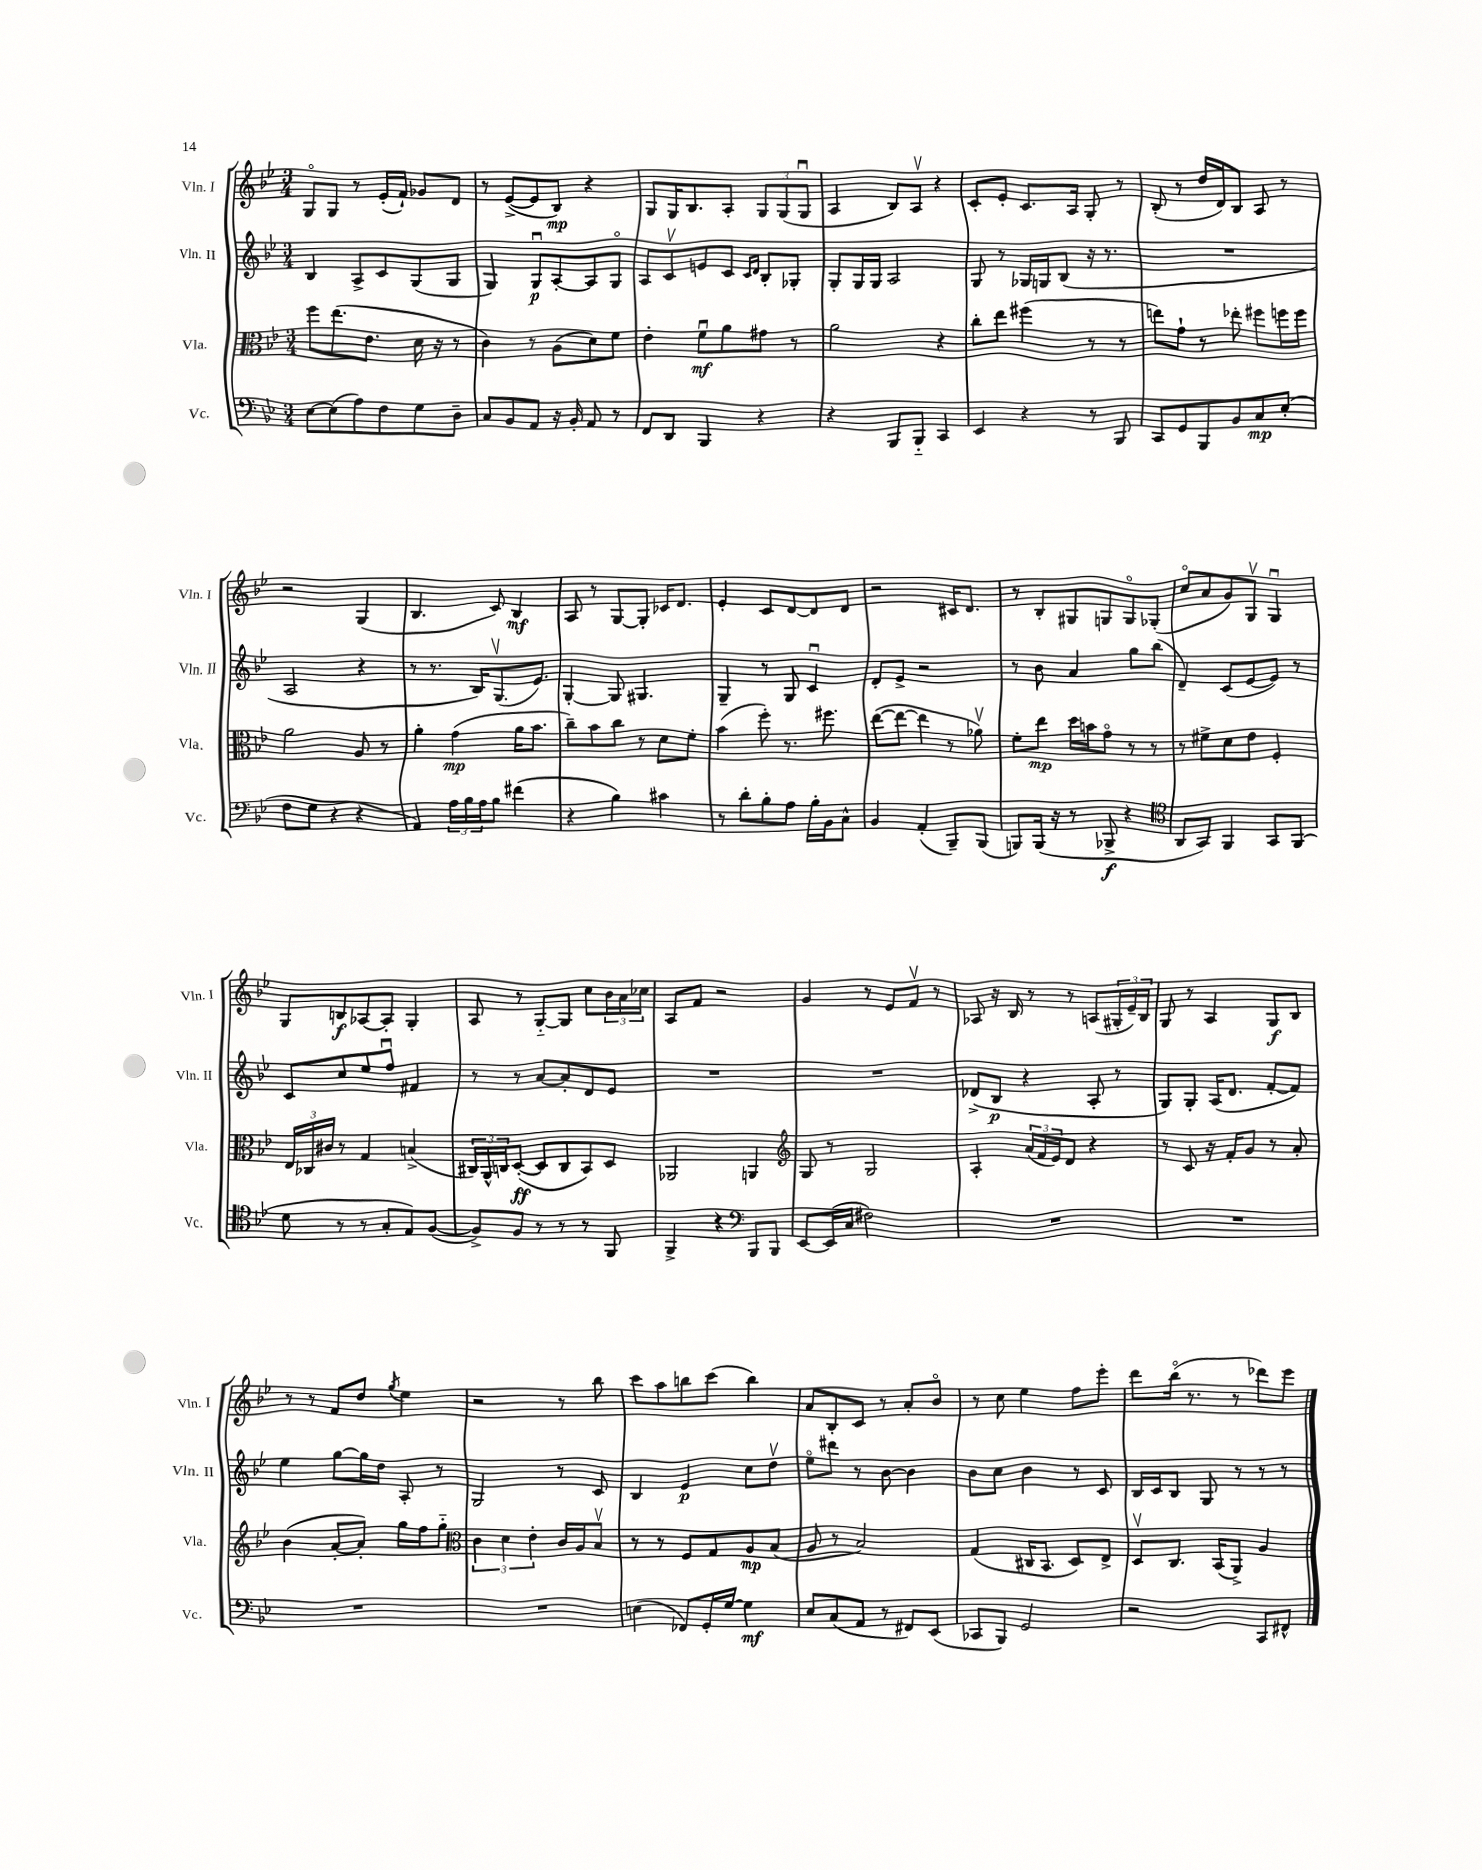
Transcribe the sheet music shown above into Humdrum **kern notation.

**kern	**dynam	**kern	**dynam	**kern	**dynam	**kern	**dynam
*part4	*part4	*part3	*part3	*part2	*part2	*part1	*part1
*staff4	*staff4	*staff3	*staff3	*staff2	*staff2	*staff1	*staff1
*I"Vc.	*	*I"Vla.	*	*I"Vln. II	*	*I"Vln. I	*
*I'Vc.	*	*I'Vla.	*	*I'Vln. II	*	*I'Vln. I	*
*clefF4	*	*clefC3	*	*clefG2	*	*clefG2	*
*k[b-e-]	*	*k[b-e-]	*	*k[b-e-]	*	*k[b-e-]	*
*M3/4	*	*M3/4	*	*M3/4	*	*M3/4	*
=126	=126	=126	=126	=126	=126	=126	=126
[8E-\L	.	8ff\L	.	4B-/	.	8G/L	.
(8E-\]	.	(8.ee-\	.	.	.	8G/J	.
8A\)	.	.	.	8A^/L	.	8r	.
.	.	8.e-\J	.	.	.	.	.
8F\	.	.	.	8c/	.	(16e-'/LL	.
.	.	.	.	.	.	16f`/JJ)	.
8G\	.	16d\	.	(8G/	.	8g-X/L	.
.	.	16r	.	.	.	.	.
8D~\J	.	8r	.	8G/J	.	8d/J	.
=127	=127	=127	=127	=127	=127	=127	=127
8C/L	.	4c\)	.	4G/)	.	8r	.
8BB-/	.	.	.	.	.	([8e-^/L	.
8AA/J	.	8r	.	8Gu/L	p	8e-/]	.
16r	.	(8A\L	.	[8A'/	.	8B-/J)	mp
16BB-'/	.	.	.	.	.	.	.
8AA/	.	8d\)	.	8A/]	.	4r	.
8r	.	8f\J	.	8G/J	.	.	.
=128	=128	=128	=128	=128	=128	=128	=128
8FF/L	.	4e-'\	.	8A/L	.	8G/L	.
8DD/J	.	.	.	8cv/	.	16G/K	.
.	.	.	.	.	.	8.B-/	.
4BBB-/	.	8fu\L	mf	8en/	.	.	.
.	.	8a\	.	8c/J	.	8A'/J	.
.	.	.	.	16qqc/LL	.	.	.
.	.	.	.	16qqd/JJ	.	.	.
4r	.	8g#X\J	.	8B-'/L	.	12G/L	.
.	.	.	.	.	.	(12G/	.
.	.	8r	.	8G-X'/J	.	.	.
.	.	.	.	.	.	12Gu/J	.
=129	=129	=129	=129	=129	=129	=129	=129
4r	.	2a\	.	8G'/L	.	4A/	.
.	.	.	.	16G/L	.	.	.
.	.	.	.	16G/JJ	.	.	.
8BBB-/L	.	.	.	2A/	.	8B-/L)	.
8BBB-/J	.	.	.	.	.	8Av/J	.
4CC/	.	4r	.	.	.	4r	.
=130	=130	=130	=130	=130	=130	=130	=130
4EE-/	.	8cc'\L	.	8G/	.	8c'/L	.
.	.	8ee-\J	.	8r	.	8e-'/J	.
4r	.	(4ff#X\	.	16G-X/LL	.	8.c/L	.
.	.	.	.	16Gn/J	.	.	.
.	.	.	.	(8B-/J	.	.	.
.	.	.	.	.	.	16A/Jk	.
8r	.	8r	.	16r	.	8G'/	.
.	.	.	.	8.r	.	.	.
8BBB-/	.	8r	.	.	.	8r	.
=131	=131	=131	=131	=131	=131	=131	=131
8CC/L	.	8een\L)	.	2.r	.	(8B-'/	.
8GG/	.	8g`\J	.	.	.	8r	.
8BBB-/	.	8r	.	.	.	16dd/LL	.
.	.	.	.	.	.	16d/J)	.
8BB-/	.	8ee-X'\	.	.	.	8B-/J	.
8C/	mp	8ff#X\L	.	.	.	8A/	.
(8E-'/J	.	16ffn\L	.	.	.	8r	.
.	.	16ff\JJ	.	.	.	.	.
!!LO:LB:g=z
=132	=132	=132	=132	=132	=132	=132	=132
8F\L	.	2a\	.	2A/	.	2r	.
8G\J	.	.	.	.	.	.	.
4r	.	.	.	.	.	.	.
4r	.	8A/	.	4r	.	(4G/	.
.	.	8r	.	.	.	.	.
=133	=133	=133	=133	=133	=133	=133	=133
4AA/)	.	4a'\	.	8r	.	4.B-/	.
.	.	.	.	8.r	.	.	.
24A\LL	.	(4g\	mp	.	.	.	.
24B-\	.	.	.	.	.	.	.
.	.	.	.	16B-/KL)	.	.	.
24A\J	.	.	.	.	.	.	.
8B-\J	.	.	.	(8.Gv/	.	8c/)	.
(4f#X\	.	16a\KL	.	.	.	4B-/	mf
.	.	8.b-\J	.	8.e-/J)	.	.	.
=134	=134	=134	=134	=134	=134	=134	=134
4r	.	8cc~\L)	.	[4G'/	.	8A/	.
.	.	8b-\	.	.	.	8r	.
4B-\)	.	8cc\J	.	8G/]	.	[8G/L	.
.	.	8r	.	4.G#X/	.	8G'/J]	.
4c#X\	.	8d\L	.	.	.	16c-X/KL	.
.	.	.	.	.	.	8.d/J	.
.	.	8f'\J	.	.	.	.	.
=135	=135	=135	=135	=135	=135	=135	=135
8r	.	(4b-\	.	4G~/	.	4e-'/	.
8d'\L	.	.	.	.	.	.	.
8B-'\	.	8ff'\)	.	8r	.	8c/L	.
8A\J	.	8.r	.	8G/	.	[8d/	.
16B-'\LL	.	.	.	4cu/	.	8d/]	.
16BB-\J	.	8.ff#X\	.	.	.	.	.
8C^^\J	.	.	.	.	.	8d/J	.
=136	=136	=136	=136	=136	=136	=136	=136
4BB-/	.	([8ee-\L	.	8d'/L	.	2r	.
.	.	8ee-\J_	.	8e-^/J	.	.	.
(4AA'/	.	4ee-\]	.	2r	.	.	.
8BBB-~/L)	.	8r	.	.	.	16c#X/KL	.
.	.	.	.	.	.	8.d/J	.
(8BBB-/J	.	8a-Xv\)	.	.	.	.	.
=137	=137	=137	=137	=137	=137	=137	=137
8BBBn/L)	.	8f'\L	.	8r	.	8r	.
(16BBB/Jk	.	8ee-\J	mp	8b-\	.	8B-'/L	.
16r	.	.	.	.	.	.	.
8r	.	16dd\LL	.	4a/	.	8G#X/	.
.	.	16bn\J	.	.	.	.	.
8BBB-X^/	f	8g\J	.	.	.	8Gn/	.
4r	.	8r	.	8gg\L	.	8G/	.
.	.	8r	.	(8bb-\J	.	(8G-X'/J	.
=138	=138	=138	=138	=138	=138	=138	=138
*clefC4	*	*	*	*	*	*	*
8AA/L	.	8r	.	4d~/)	.	8cc/L	.
8GG/J)	.	8f#X^\L	.	.	.	8a/	.
4FF/	.	8d\	.	(8c/L	.	8g/)	.
.	.	8e-\J	.	[8e-/	.	8Gv/J	.
8GG/L	.	4F'/	.	8e-/J])	.	4Gu/	.
(8FF/J	.	.	.	8r	.	.	.
!!LO:LB:g=z
=139	=139	=139	=139	=139	=139	=139	=139
8d\	.	24E-/LL	.	8c/L	.	8G/L	.
.	.	24C-X/	.	.	.	.	.
.	.	24c#X/JJ	.	.	.	.	.
8r	.	8r	.	8cc/	.	8Bn/	f
8r	.	4G/	.	8ee-/	.	[8A-X/	.
8G'/L	.	.	.	8ffu/J	.	8A-'/J]	.
8E-/)	.	(4Bn^/	.	4f#X/	.	4G'/	.
([8F/J	.	.	.	.	.	.	.
=140	=140	=140	=140	=140	=140	=140	=140
8F^/L])	.	24C#X/LL)	.	8r	.	8A/	.
.	.	24AA^^/	.	.	.	.	.
.	.	24Cn/J	.	.	.	.	.
8F/J	.	([8D'/J	ff	8r	.	8r	.
8r	.	8D/L]	.	[8a/L	.	[8G/L	.
8r	.	8C/	.	8a'/]	.	8G/J]	.
8r	.	8BB-/)	.	8d/	.	8cc\L	.
8FF/	.	8D/J	.	8e-/J	.	24b-\L	.
.	.	.	.	.	.	24a\	.
.	.	.	.	.	.	24cc-X\JJ	.
=141	=141	=141	=141	=141	=141	=141	=141
4FF^/	.	2AA-X/	.	2.r	.	8A/L	.
.	.	.	.	.	.	8f/J	.
4r	.	.	.	.	.	2r	.
*clefF4	*	*	*	*	*	*	*
8BBB-/L	.	4AAn/	.	.	.	.	.
8BBB-/J	.	.	.	.	.	.	.
=142	=142	=142	=142	=142	=142	=142	=142
*	*	*clefG2	*	*	*	*	*
[8EE-/L	.	8G/	.	2.r	.	4g/	.
(16EE-/L]	.	8r	.	.	.	.	.
16C/JJ	.	.	.	.	.	.	.
2F#X\)	.	2G/	.	.	.	8r	.
.	.	.	.	.	.	8e-/L	.
.	.	.	.	.	.	8fv/J	.
.	.	.	.	.	.	8r	.
=143	=143	=143	=143	=143	=143	=143	=143
2.r	.	4A'/	.	(8d-X^/L	.	8A-X/	.
.	.	.	.	8B-/J	p	16r	.
.	.	.	.	.	.	16B-/	.
.	.	(24a/LL	.	4r	.	8r	.
.	.	24f/	.	.	.	.	.
.	.	24e-/J)	.	.	.	.	.
.	.	8d/J	.	.	.	8r	.
.	.	4r	.	8A'/	.	(8An/L	.
.	.	.	.	8r	.	24G#X'/L	.
.	.	.	.	.	.	24e-~/)	.
.	.	.	.	.	.	24B-/JJ	.
=144	=144	=144	=144	=144	=144	=144	=144
2.r	.	8r	.	8G/L)	.	8G/	.
.	.	8c/	.	8G'/J	.	8r	.
.	.	16r	.	(16A/KL	.	4A/	.
.	.	16f'/KL	.	8.d/J	.	.	.
.	.	8g/J	.	.	.	.	.
.	.	8r	.	[8f'/L	.	8G/L	f
.	.	8a'/	.	8f/J])	.	8B-/J	.
!!LO:LB:g=z
=145	=145	=145	=145	=145	=145	=145	=145
2.r	.	(4b-\	.	4ee-\	.	8r	.
.	.	.	.	.	.	8r	.
.	.	[8a'/L	.	[8gg\L	.	8f/L	.
.	.	8a'/J])	.	16gg\L]	.	8dd/J	.
.	.	.	.	16dd\JJ	.	.	.
.	.	.	.	.	.	8qgg/	.
.	.	16gg\LL	.	8A'/	.	4ee-\	.
.	.	16ff\J	.	.	.	.	.
.	.	8gg\J	.	8r	.	.	.
=146	=146	=146	=146	=146	=146	=146	=146
*	*	*clefC3	*	*	*	*	*
2.r	.	6c\	.	2G/	.	2r	.
.	.	6d\	.	.	.	.	.
.	.	6e-'\	.	.	.	.	.
.	.	16c/LL	.	8r	.	8r	.
.	.	16A/J	.	.	.	.	.
.	.	8B-v/J	.	8c/	.	8bb-\	.
=147	=147	=147	=147	=147	=147	=147	=147
(4En\	.	8r	.	4B-/	.	8ccc\L	.
.	.	8r	.	.	.	8aa\	.
8FF-X/L)	.	8F/L	.	4e-/	p	8bbn\	.
16GG'/L	.	8G/	.	.	.	(8ccc\J	.
[16G/JJ	.	.	.	.	.	.	.
4G\]	mf	8A/	mp	8cc\L	.	4bb\)	.
.	.	(8B-/J	.	8ddv\J	.	.	.
=148	=148	=148	=148	=148	=148	=148	=148
8E-/L	.	8A/	.	8ee-\L	.	8a/L	.
(8C/	.	8r	.	8ddd#X\J	.	8B-'/	.
8AA/J	.	2B-/)	.	8r	.	8c/J	.
8r	.	.	.	[8b-\	.	8r	.
8FF#X/L)	.	.	.	4b-\]	.	8a'/L	.
(8EE-/J	.	.	.	.	.	8b-/J	.
=149	=149	=149	=149	=149	=149	=149	=149
8CC-X/L	.	(4G/	.	8b-\L	.	8r	.
8BBB-/J)	.	.	.	8cc\J	.	8cc\	.
2GG/	.	16C#X/KL	.	4b-\	.	4ee-\	.
.	.	8.BB-/J	.	.	.	.	.
.	.	8D/L)	.	8r	.	8ff\L	.
.	.	8E-^/J	.	8c/	.	8eee-'\J	.
=150	=150	=150	=150	=150	=150	=150	=150
2r	.	8Dv/L	.	16B-/LL	.	8ddd\L	.
.	.	.	.	16c/J	.	.	.
.	.	8.C/J	.	8B-/J	.	(16bb-\Jk	.
.	.	.	.	.	.	8.r	.
.	.	.	.	8G/	.	.	.
.	.	(16BB-/KL	.	.	.	.	.
.	.	8AA^/J)	.	8r	.	8r	.
8CC/L	.	4A/	.	8r	.	8ddd-X\L)	.
8FF#X^^/J	.	.	.	8r	.	8eee-\J	.
==	==	==	==	==	==	==	==
*-	*-	*-	*-	*-	*-	*-	*-
